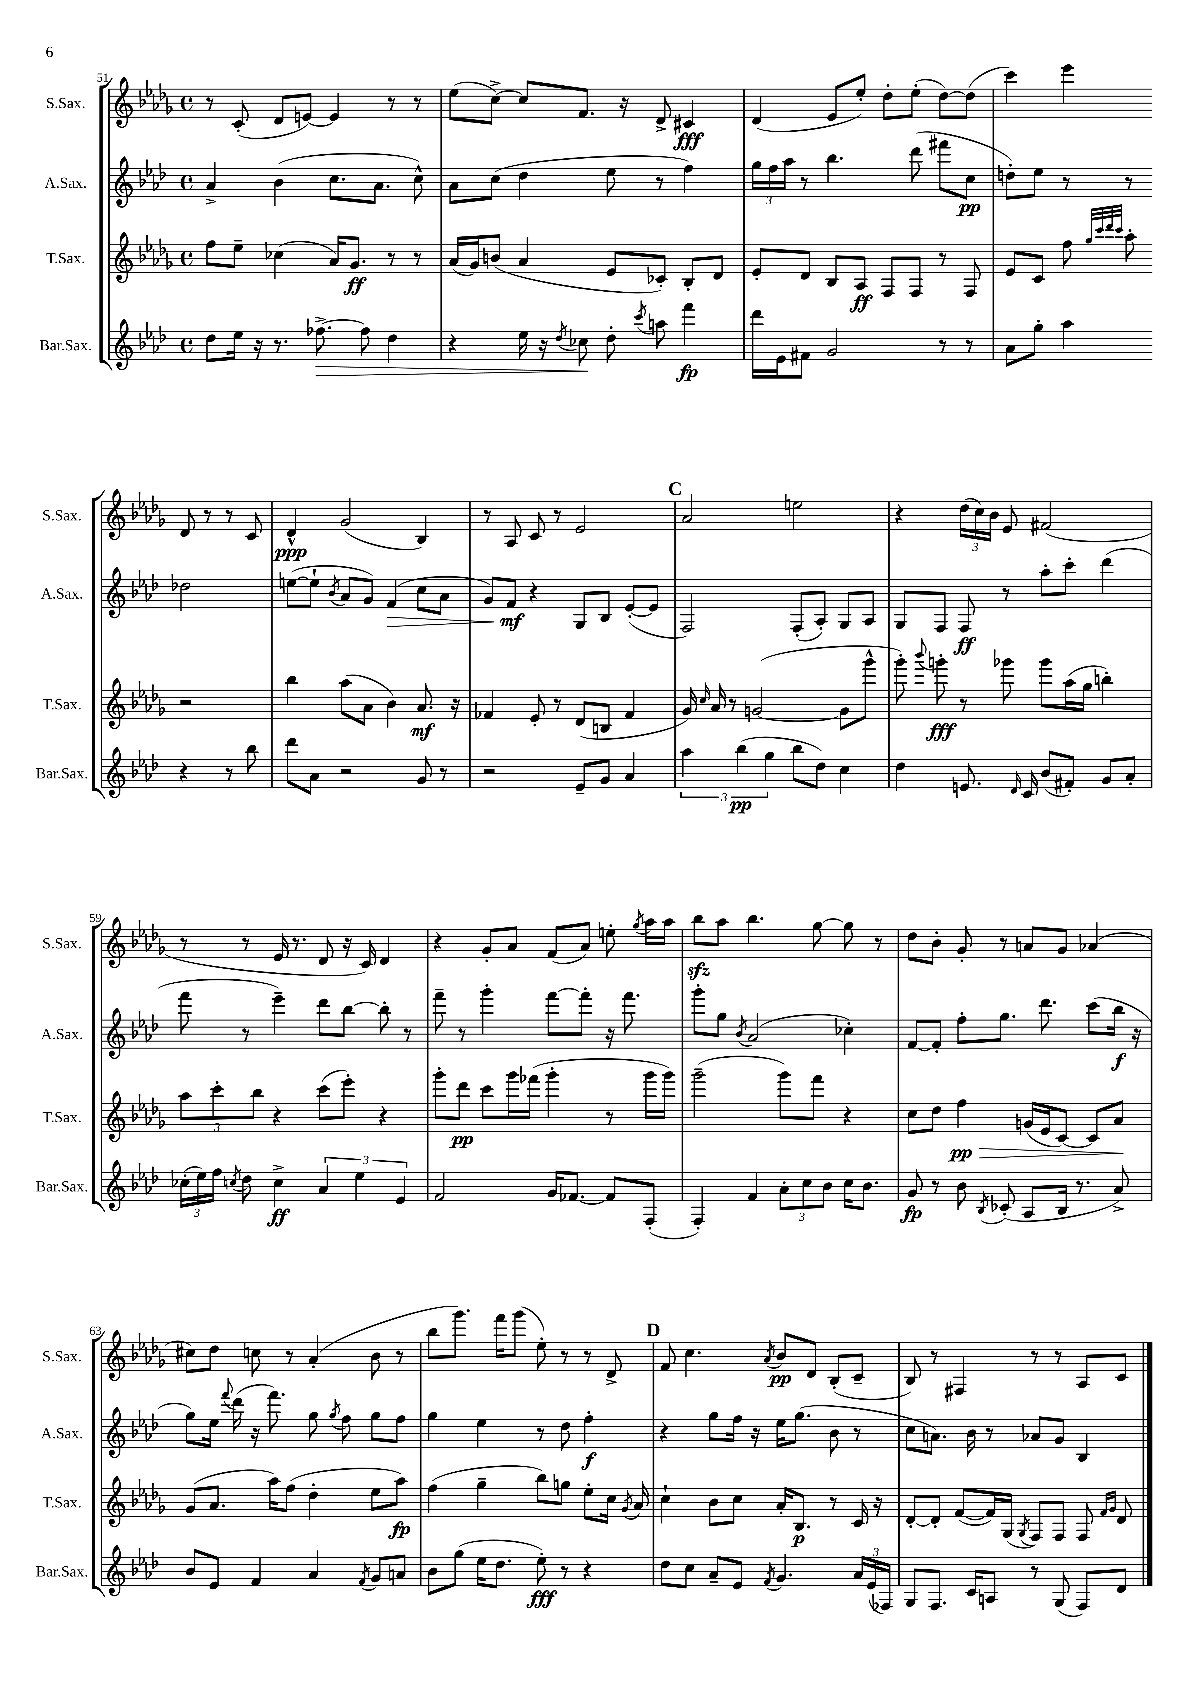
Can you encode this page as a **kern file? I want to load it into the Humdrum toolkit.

**kern	**kern	**kern	**kern
*staff4	*staff3	*staff2	*staff1
*clefG2	*clefG2	*clefG2	*clefG2
*k[b-e-a-d-]	*k[b-e-a-d-g-]	*k[b-e-a-d-]	*k[b-e-a-d-g-]
*M4/4	*M4/4	*M4/4	*M4/4
*met(c)	*met(c)	*met(c)	*met(c)
8dd-	8ff	4a-^	8r
16ee-	8ee-~	.	(8c'
16r	.	.	.
8.r	(4cc-	(4b-	8d-
.	.	.	[8e)
[8.ff-^	.	.	.
.	16a-)	8.cc	4e]
.	8.g-	.	.
8ff-]	.	.	.
.	.	8.a-	.
4dd-	8r	.	8r
.	8r	8cc^^)	8r
=	=	=	=
4r	(16a-	8a-	(8ee-
.	16g-)	.	.
.	(8b	(8cc	[8cc^)
16ee-	4a-	4dd-	8cc]
16r	.	.	.
8qdd-	.	.	.
8cc-	.	.	8.f
8dd-'	8e-	8ee-	.
.	.	.	16r
8qccc	.	.	.
8aa	8c-')	8r	8d-^
4fff	8B-'	4ff)	4c#
.	8d-	.	.
=	=	=	=
16ddd-	8e-'	24gg	(4d-
.	.	24ff	.
16e-	.	.	.
.	.	24aa-	.
8f#	8d-	8r	.
2g	8B-	4.bb-	8e-
.	8A-	.	8ee-')
.	8F	.	8dd-'
.	8F	(8ddd-	(8ee-'
8r	8r	8fff#	[8dd-)
8r	8F	8cc	(8dd-]
=	=	=	=
8a-	8e-	8dd')	4ccc)
8gg'	8c	8ee-	.
4aa-	8ff	8r	4eee-
.	32qqgg-	.	.
.	32qqccc	.	.
.	32qqddd-	.	.
.	32qqccc	.	.
.	8aa-'	8r	.
4r	2r	2dd-	8d-
.	.	.	8r
8r	.	.	8r
8bb-	.	.	8c
=	=	=	=
8ddd-	4bb-	([8ee	4d-^^
8a-	.	8ee`]	.
.	.	8qb-	.
2r	(8aa-	8a-	(2g-
.	8a-	8g)	.
.	4b-)	(4f	.
8g	8.a-	8cc	4B-)
8r	.	8a-	.
.	16r	.	.
=	=	=	=
2r	4f-	8g)	8r
.	.	8f	8A-
.	8e-'	4r	8c
.	8r	.	8r
8e-~	(8d-	8G	2e-
8g	8B	8B-	.
4a-	4f-	([8e-'	.
.	.	8e-]	.
=	=	=	=
6aa-	16g-)	2F)	2a-
.	16qqcc	.	.
.	16a-	.	.
.	8r	.	.
(6bb-	.	.	.
.	([2g	.	.
6gg	.	.	.
8bb-	.	(8F'	2ee
8dd-)	.	8A-')	.
4cc	8g]	8G	.
.	8ggg-^^	8A-	.
=	=	=	=
4dd-	8ggg-')	8G	4r
.	8qqbbb-	.	.
.	8ggg'	8F	.
8.e	8r	8F	(24dd-
.	.	.	24cc)
.	.	.	24b-
.	8ggg-	8r	8e-
16qqd-	.	.	.
16c	.	.	.
(8b-	8ggg-	8aa-'	(2f#
8f#')	(16aa-	8ccc'	.
.	16gg-	.	.
8g	4bb')	(4ddd-	.
8a-'	.	.	.
=	=	=	=
(24cc-'	12aa-	8fff	8r
24ee-)	.	.	.
24ff	12ccc'	.	.
8qcc	.	.	.
8dd-	.	8r	8r
.	12bb-	.	.
4cc^	4r	4eee-~)	16e-
.	.	.	8.r
6a-	(8ccc	8ddd-	8d-
.	8eee-')	[8bb-	16r
6ee-	.	.	.
.	.	.	16c)
.	4r	8bb-']	4d-
6e-	.	.	.
.	.	8r	.
=	=	=	=
2f	8ggg-'	8fff~	4r
.	8ddd-	8r	.
.	8ccc	4ggg'	8g-'
.	16ggg-	.	8a-
.	(16fff-	.	.
16g	4ggg-'	[8fff	(8f
[8.f-	.	.	.
.	.	8fff']	8a-)
8f-]	8r	16r	8ee'
.	.	8.fff	.
.	.	.	8qgg-
(8F'	16ggg-	.	16aa-
.	16ggg-)	.	16aa-
=	=	=	=
4F')	(2ggg-~	8ggg'	8bb-
.	.	8gg	8aa-
.	.	8qb-	.
4f	.	(2a-	4.bb-
12a-'	8ggg-)	.	.
12cc	.	.	.
.	8fff	.	[8gg-
12b-	.	.	.
16cc	4r	4cc-')	8gg-]
8.b-	.	.	.
.	.	.	8r
=	=	=	=
8g	8cc	[8f	8dd-
8r	8dd-	8f']	8b-'
8b-	4ff	8ff'	8g-'
8qB-	.	.	.
(8c-'	.	8.gg	8r
8A-	(16g	.	8a
.	16e-	8.ddd-	.
16B-	[8c)	.	8g-
8.r	.	.	.
.	8c]	(8ccc	(4a-
8a-^)	8a-	16bb-	.
.	.	16r	.
=	=	=	=
8b-	(8g-	8gg)	8cc#)
8e-	8.a-	16ee-	8dd-
.	.	8qqfff	.
.	.	(16ddd-	.
4f	.	16r	8cc
.	16aa-)	8.fff)	.
.	(8ff	.	8r
4a-	4dd-'	8gg	(4a-'
.	.	8qgg	.
.	.	8ff	.
8qf	.	.	.
8g	8ee-	8gg	8b-
8a	8aa-)	8ff	8r
=	=	=	=
8b-	(4ff	4gg	8bb-
(8gg	.	.	8.ggg-)
16ee-	4gg-~	4ee-	.
8.dd-	.	.	16fff
.	.	.	(8ggg-
8ee-')	8bb-)	8r	8ee-')
8r	8gg	8dd-	8r
4r	8ee-'	4ff'	8r
.	16cc	.	8d-^
.	8qg-	.	.
.	16a-	.	.
=	=	=	=
8dd-	4cc`	4r	8f
8cc	.	.	4.cc
8a-~	8b-	8gg	.
8e-	8cc	16ff	.
.	.	16r	.
8qf	.	.	8qa-
4.g	16a-'	16ee-	8b-
.	8.B-	(8.gg	.
.	.	.	8d-
.	8r	8b-	(8B-'
24a-	16c	8r	8c~
(24e-	.	.	.
.	16r	.	.
24F-)	.	.	.
=	=	=	=
8G	[8d-'	8cc	8B-)
8.F	8d-']	8.a)	8r
.	([8f	.	4F#
16c	.	16b-	.
8A	16f])	8r	.
.	(16G-	.	.
.	8qG-	.	.
8r	8F)	8a-	8r
(8G	8F	8g	8r
8F)	8F	4B-	8A-
.	16qqf	.	.
.	16qqg-	.	.
8d-	8d-	.	8c
==	==	==	==
*-	*-	*-	*-
